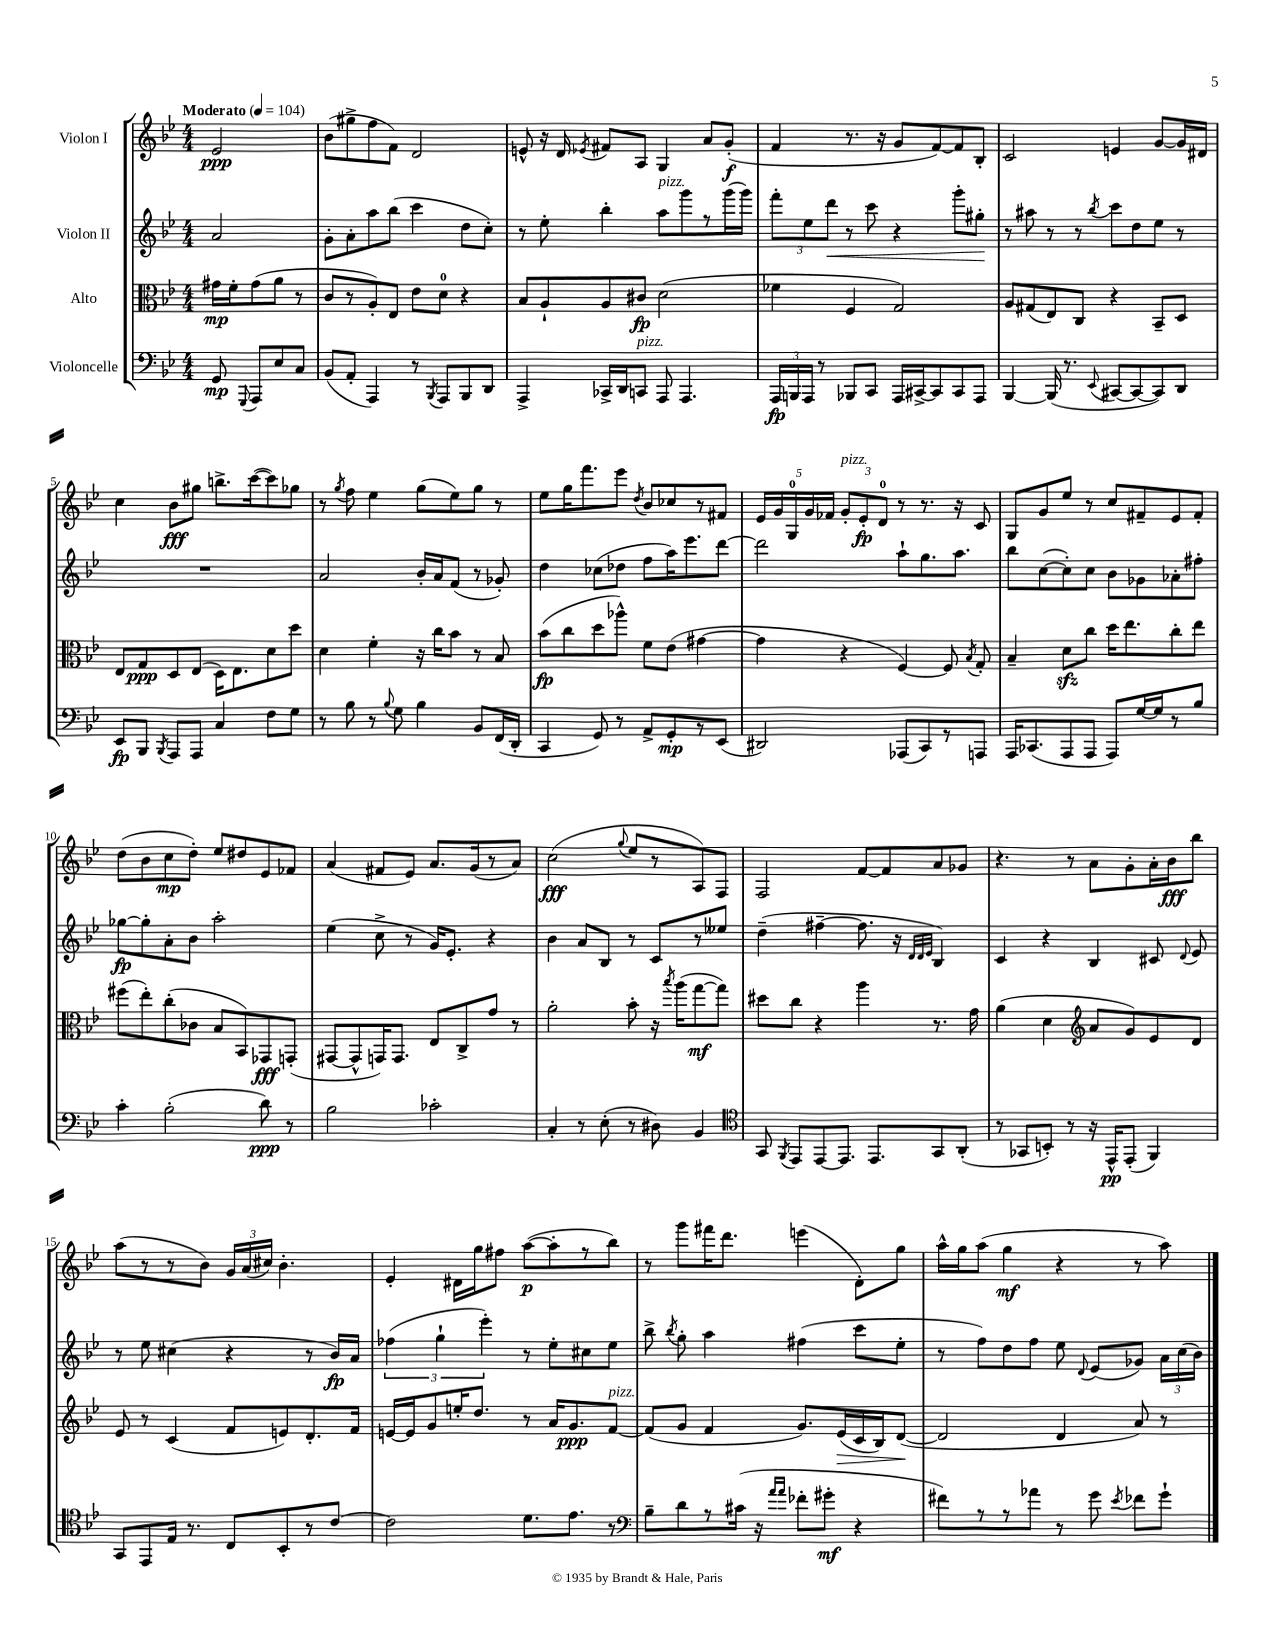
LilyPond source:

<<
\new StaffGroup <<
\new Staff = "s0" \with { instrumentName = "Violon I" } {
    \clef treble \key bes \major \numericTimeSignature \time 4/4 \partial 2 \tempo "Moderato" 4 = 104
    \autoBeamOff ees'2\ppp |
    bes'8[( gis''8-> f''8 f'8]) d'2 |
    e'8-^ r16 d'16 \acciaccatura { ees'8 } fis'8[ a8] g4 a'8[ g'8]-.\f( |
    f'4 r8. r16 g'8[ f'8~) f'8 bes8]-. |
    c'2 e'4 g'8[~ g'16 dis'16] |
    c''4 bes'8[\fff gis''8] b''8.[-> c'''16~( c'''8) ges''8] |
    r8 \acciaccatura { g''8 } f''8 ees''4 g''8[( ees''8) g''8] r8 |
    ees''8[ g''16 f'''8. ees'''8] \acciaccatura { d''8 } bes'8[ ces''8 r8 fis'8] |
    \tuplet 5/4 { ees'16[ g'16 g16-0 g'16 fes'16] } \tuplet 3/2 { g'8[-.^\markup { \italic "pizz." } ees'8-.\fp d'8]-0 } r8 r8. r16 c'8 |
    g8[ g'8 ees''8] r8 c''8[ fis'8-- ees'8 fis'8]-. |
    d''8[( bes'8 c''8\mp d''8]-.) ees''8[ dis''8 ees'8 fes'8] |
    a'4( fis'8[ ees'8]) a'8.[ g'16( r8 a'8]) |
    c''2\fff( \appoggiatura { g''8 } ees''8[ r8 a8) f8] |
    f2 f'8[~ f'8 a'8 ges'8] |
    r4. r8 a'8[ g'8-. a'16-. bes'16\fff bes''8] |
    a''8[( r8 r8 bes'8]) \tuplet 3/2 { g'16[ a'16( cis''16]) } bes'4.-. |
    ees'4-. dis'16[ g''16 fis''8] a''8[~\p( a''8-. r8 bes''8]) |
    r8 g'''8[ fis'''16 d'''8.] e'''4( d'8[-.) g''8] |
    a''16[-^ g''16 a''8]( g''4\mf r4 r8 a''8) \bar "|." |
}
\new Staff = "s1" \with { instrumentName = "Violon II" } {
    \clef treble \key bes \major \numericTimeSignature \time 4/4 \partial 2
    \autoBeamOff a'2 |
    g'8[-. a'8-. a''8 bes''8]( c'''4 d''8[ c''8]-.) |
    r8 ees''8-. bes''4-. a''8[^\markup { \italic "pizz." } g'''8 r8 g'''16( g'''16]) |
    \tuplet 3/2 { f'''8[-. ees''8 d'''8]\< } r8 c'''8 r4 g'''8[-. gis''8]-.\! |
    r8 ais''8 r8 r8 \acciaccatura { bes''8 } c'''8[ d''8 ees''8] r8 |
    R1 |
    a'2 bes'16[-. a'16 f'8]( r8 ges'8-.) |
    d''4 ces''8[( des''8] f''8[ a''16) ees'''8. d'''8]~ |
    d'''2 a''8[-! g''8. a''8.] |
    bes''8[ c''8~( c''8-.) c''8] bes'8[ ges'8 aes'8-. fis''8]-. |
    ges''8[~\fp ges''8-. a'8-. bes'8] a''2-. |
    ees''4( c''8-> r8 g'16[) ees'8.]-. r4 |
    bes'4 a'8[ bes8] r8 c'8[ r8 eeses''8] |
    d''4--( fis''4~-- fis''8. r16 \grace { d'32[ d'32 ees'32] } bes4) |
    c'4 r4 bes4 cis'8 \appoggiatura { d'8 } ees'8 |
    r8 ees''8 cis''4( r4 r8 bes'16[\fp) a'16] |
    \tuplet 3/2 { fes''4( g''4-! ees'''4-.) } r8 ees''8[-. cis''8 ees''8] |
    bes''8-> \acciaccatura { bes''8 } g''8-. a''4 fis''4( c'''8[ ees''8]-. |
    r8 f''8[) d''8 f''8] ees''8 \appoggiatura { d'8 } ees'8[( ges'8]) \tuplet 3/2 { a'16[ c''16( bes'16]) } \bar "|." |
}
\new Staff = "s2" \with { instrumentName = "Alto" } {
    \clef alto \key bes \major \numericTimeSignature \time 4/4 \partial 2
    \autoBeamOff gis'16[\mp f'16-. gis'8( a'8] r8 |
    c'8[ r8 a8-.) ees8] ees'8[ d'8]-0 r4 |
    bes8[ a8-! a8 cis'8]\fp d'2( |
    fes'4 f4 g2) |
    a8[ gis8( ees8) c8] r4 bes,8[-- d8] |
    ees8[ g8\ppp d8 ees8]( d16[) ees8. d'8 d''8] |
    d'4 f'4-. r16 c''16[ bes'8] r8 bes8 |
    bes'8[\fp( c''8 d''8 aes''8]-^) f'8[ ees'8]( gis'4~ |
    gis'4 r4 f4~) f8 \acciaccatura { bes8 } g8-. |
    bes4-- d'8[\sfz c''8] d''16[ ees''8. c''8-. ees''8] |
    fis''8[( ees''8-.) c''8-.( ces'8] bes8[ bes,8) ges,8\fff g,8]-.( |
    gis,8[~ gis,8-^ g,16) g,8.] ees8[ c8-> g'8] r8 |
    a'2-. bes'8-. r16 \acciaccatura { bes''8 } a''16[( g''8~\mf g''8]) |
    dis''8[ c''8] r4 a''4 r8. g'16 |
    a'4( d'4 \clef treble a'8[ g'8) ees'8 d'8] |
    ees'8 r8 c'4( f'8[ e'8) d'8.-. f'16] |
    e'16[~ e'16 g'8 e''16-. d''8.] r8 a'16[ g'8.\ppp f'8]~^\markup { \italic "pizz." } |
    f'8[( g'8] f'4 g'8.[) ees'16\>( c'16 bes16) d'8]~\!( |
    d'2 d'4 a'8) r8 \bar "|." |
}
\new Staff = "s3" \with { instrumentName = "Violoncelle" } {
    \clef bass \key bes \major \numericTimeSignature \time 4/4 \partial 2
    \autoBeamOff g,8\mp \appoggiatura { g,,8 } a,,8[ ees8 c8] |
    bes,8[( a,8]-. a,,4) r8 \acciaccatura { bes,,8 } a,,8[ bes,,8 d,8] |
    a,,4-> ces,16[-> d,16 c,8]^\markup { \italic "pizz." } a,,8 a,,4. |
    \tuplet 3/2 { a,,16[\fp b,,16 a,,16] } r8 bes,,8[ c,8] a,,16[ cis,16~-> cis,8 cis,8 a,,8] |
    bes,,4~ bes,,16( r8. \appoggiatura { ees,8 } cis,8[~ cis,8~ cis,8) d,8] |
    ees,8[\fp bes,,8] \acciaccatura { bes,,8 } a,,8[ a,,8] c4 f8[ g8] |
    r8 bes8 r8 \appoggiatura { bes8 } g8 bes4 bes,8[ f,16( d,16]-. |
    c,4 g,8) r8 a,8[-> g,8-.\mp r8 ees,8]( |
    dis,2) aes,,8[( c,8) r8 a,,8] |
    a,,16[ ces,8.( a,,8 a,,8] a,,8[) g16~ g16 r8 bes8] |
    c'4-. bes2-.( d'8\ppp) r8 |
    bes2 ces'2-. |
    c4-. r8 ees8-.( r8 dis8) bes,4 |
    \clef tenor g,8 \acciaccatura { f,8 } ees,8[ ees,8~ ees,8.] ees,8.[ g,8 a,8]-.( |
    r8 ges,8[ b,8]-.) r8 r16 ees,16[-^\pp ees,8]-.( f,4) |
    g,8[ ees,8 ees16] r8. c8[ bes,8-. r8 c'8]~ |
    c'2 d'8.[ ees'8.] r8 |
    \clef bass bes8[-- d'8 r8 cis'16]( r16 \grace { a'16[ a'16] } fes'8[-. gis'8]-.\mf r4 |
    fis'8[) r8 r8 aes'8] r8 g'8 \acciaccatura { ees'8 } fes'8[ g'8]-! \bar "|." |
}
>>
>>
